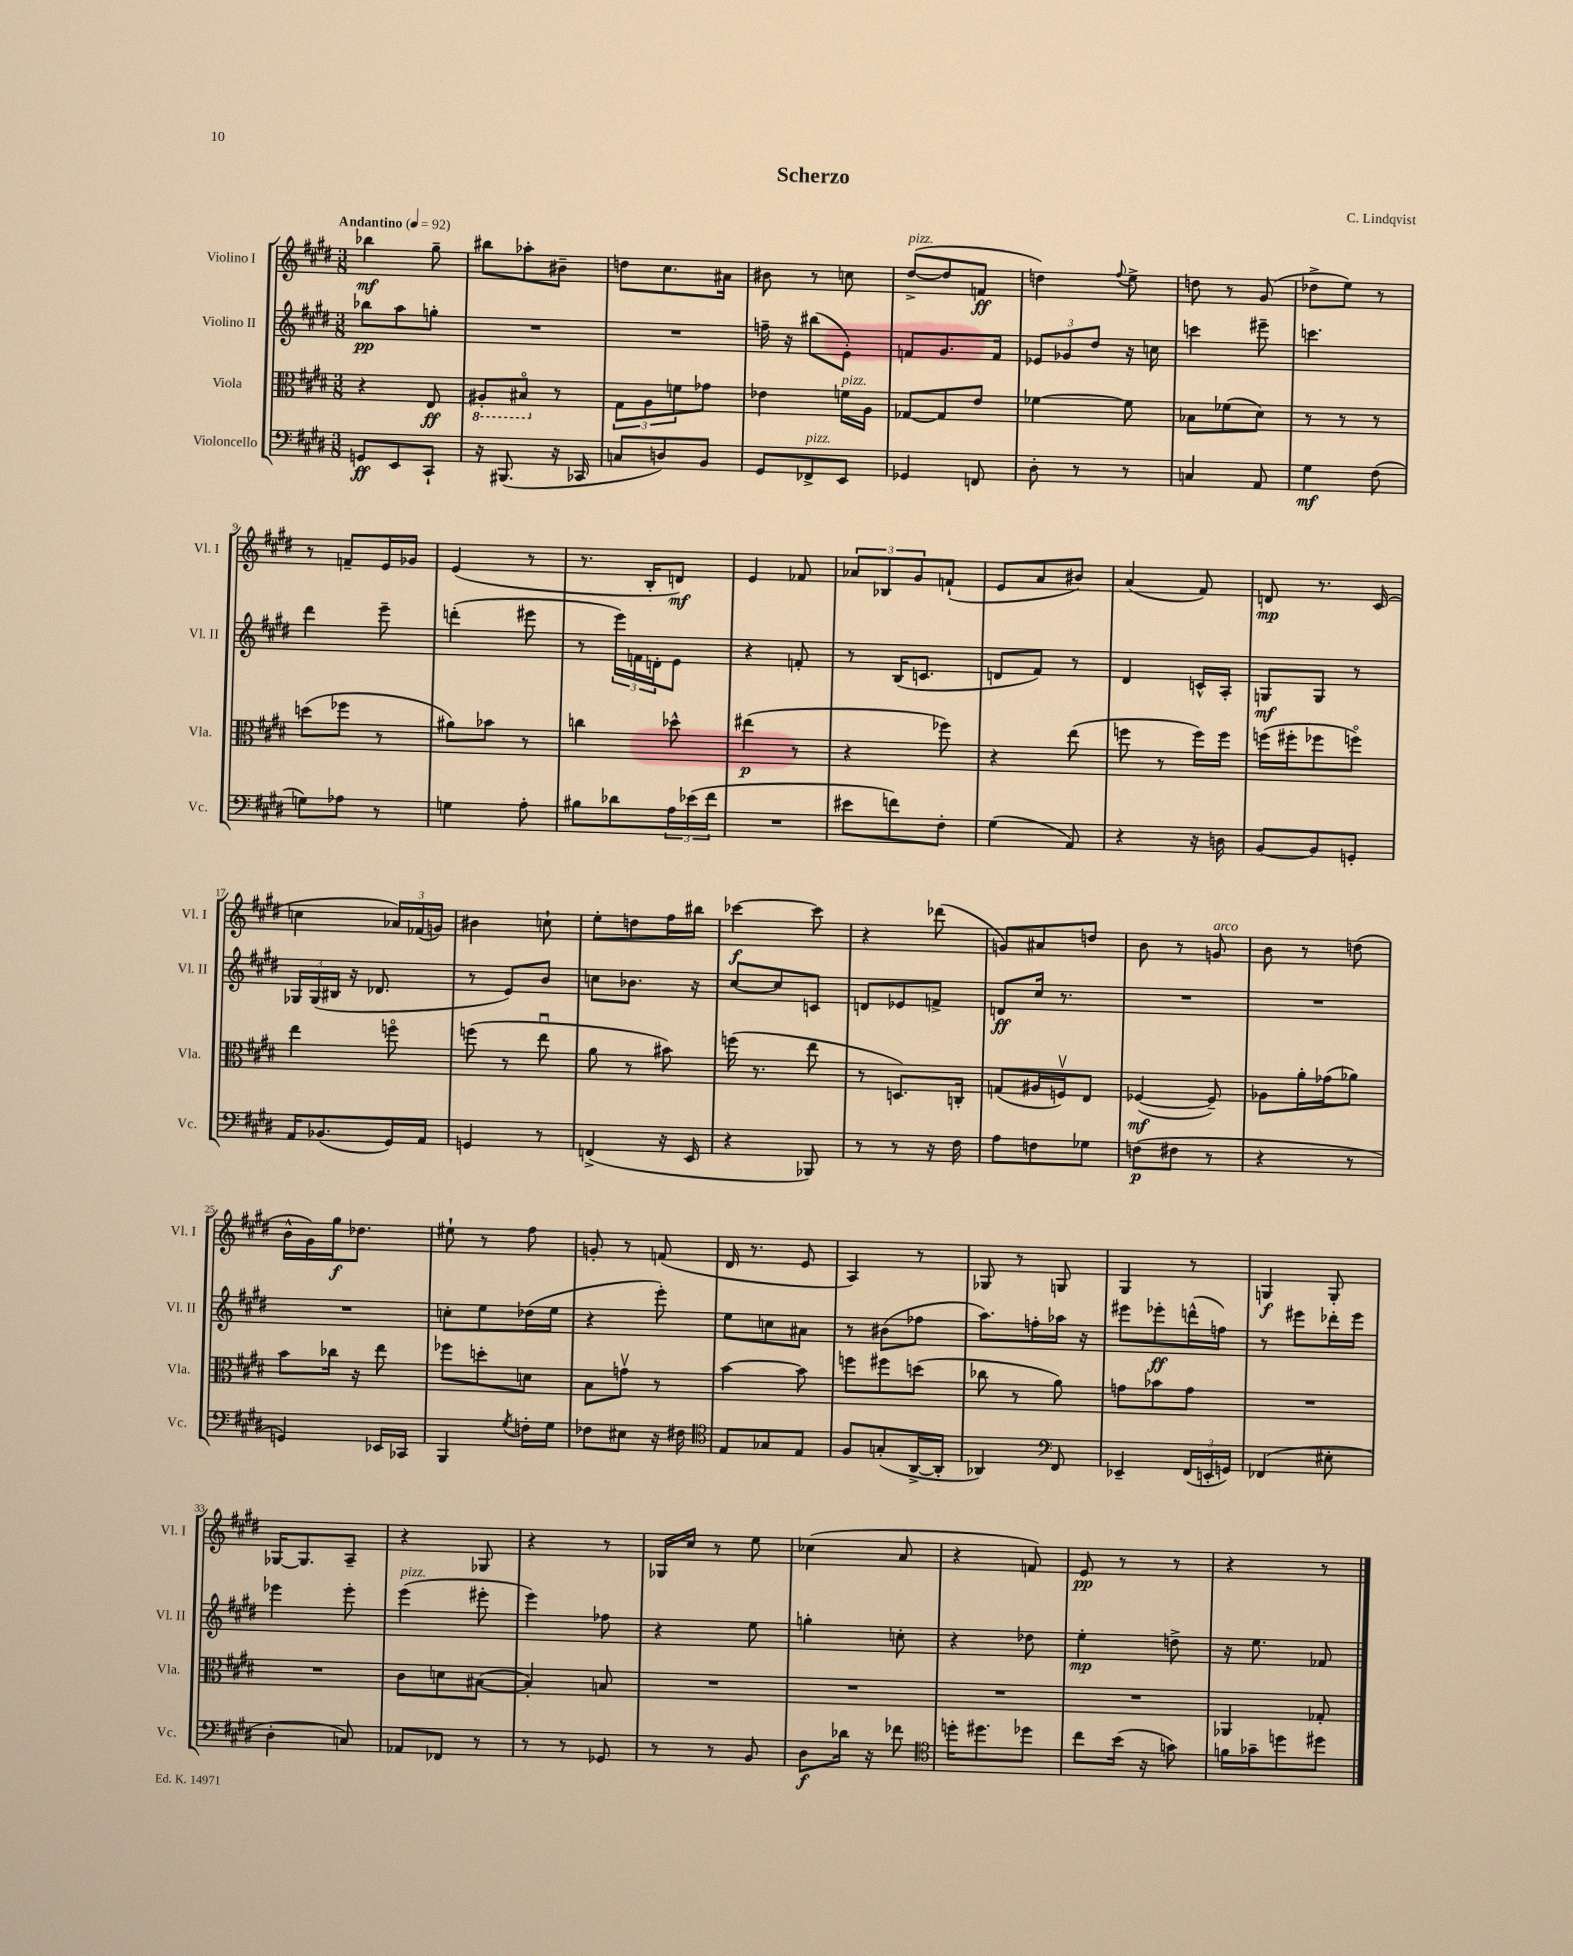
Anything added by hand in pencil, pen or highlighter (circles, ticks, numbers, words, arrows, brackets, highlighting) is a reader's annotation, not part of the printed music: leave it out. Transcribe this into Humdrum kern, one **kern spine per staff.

**kern	**kern	**kern	**kern
*staff4	*staff3	*staff2	*staff1
*clefF4	*clefC3	*clefG2	*clefG2
*k[f#c#g#d#]	*k[f#c#g#d#]	*k[f#c#g#d#]	*k[f#c#g#d#]
*M3/8	*M3/8	*M3/8	*M3/8
*MM92	*MM92	*MM92	*MM92
8GG/L	4r	8bb-\L	4bb-\
8EE/	.	8aa\	.
8CC#`/J	8E/	8gg'\J	8gg#~\
=	=	=	=
16r	8AA#'/L	4.r	8bb#\L
(8.BBB#/	.	.	.
.	8BB#o/J	.	8aa-'\
16r	8r	.	8b#~\J
16CC-/	.	.	.
=	=	=	=
8C/L	12G#\L	4.r	8dd\L
.	12A\	.	.
8D/)	.	.	8.cc#\
.	12f\	.	.
8BB/J	8g-\J	.	.
.	.	.	16a#\Jk
=	=	=	=
8GG#/L	4e-\	16ff~\	8b#\
.	.	16r	.
8FF-^/	.	(8bb#\L	8r
8EE/J	16f\LL	8e'\J)	8cc\
.	16A\JJ	.	.
=	=	=	=
4GG-/	[8G-/L	8f/L	([8dd#^/L
.	8G-/]	8.g#/	8dd#/]
8FF/	8e/J	.	8f/J
.	.	16f/Jk	.
=	=	=	=
8D#'\	[4f-\	12e-/L	4dd\)
.	.	12g-/	.
8r	.	.	.
.	.	12dd#/J	.
.	.	.	8qqff#/
8r	8f-\]	16r	8ee^\
.	.	16cc\	.
=	=	=	=
4C/	8B-\L	4ccc\	8dd\
.	(8f-\	.	8r
8AA/	8d#\J)	8eee#~\	(8g#/
=	=	=	=
4G#\	8r	4.ccc\	8dd-^\L
.	8r	.	8ee\J)
(8F#\	8r	.	8r
=	=	=	=
8G\L)	(8dd\L	4ddd#\	8r
8A-\J	8ff-\J	.	8f~/L
8r	8r	8eee~\	16e/L
.	.	.	16g-/JJ
=	=	=	=
4G\	8a#\L)	(4ddd'\	(4e/
.	8b-\J	.	.
8A'\	8r	8eee#\	8r
=	=	=	=
8B#\L	4cc\	8r	8.r
8d-\	.	24eee\LL)	.
.	.	24f\	.
.	.	.	16B'/LK
.	.	24d'\J	.
24A\L	8dd-^^\	8e\J	8d/J)
(24e-\	.	.	.
24f#\JJ	.	.	.
=	=	=	=
4.r	(4ee#\	4r	4e/
.	8r	8f'/	8f-/
=	=	=	=
8e#\L	4r	8r	12a-/L
.	.	.	12B-/
8f\)	.	(16B/LK	.
.	.	.	12g#/
.	.	8.c/J	.
8F#'\J	8ff-\)	.	(8f`/J
=	=	=	=
(4G#\	4r	8d/L	8e/L
.	.	8f#/J)	8a/
8AA/)	(8ee\	8r	8b#/J)
=	=	=	=
4r	8ff\	4d#/	(4a/
.	8r	.	.
16r	16ff\LL)	16c^^/LL	8f#/)
16D\	16ff\JJ	16A'/JJ	.
=	=	=	=
[8BB/L	(16ff\LL	8G/L	8d/
.	16ff#'\J	.	.
8BB/]	8ff-\	8G/J	8.r
8GG'/J	8ffo\J)	8r	.
.	.	.	(16c#/
=	=	=	=
16AA/LK	4ee\	24G-/LL	4cc\
.	.	(24G-/	.
(8.BB-/	.	.	.
.	.	24B#/JJ	.
.	.	16r	.
.	.	8.d-/	.
16GG#/L)	8ffo\	.	24a-/LL)
.	.	.	(24f-/
16AA/JJ	.	.	.
.	.	.	24g/JJ)
=	=	=	=
4GG/	(8ff\	8r	4b#\
.	8r	8e/L)	.
8r	8eeu\	8b/J	8cc`\
=	=	=	=
(4FF^/	8a\	8cc\L	8ee'\L
.	8r	8.b-\J	8dd\
16r	8b#\)	.	16ff#\L
16EE/	.	16r	16bb#\JJ
=	=	=	=
4r	(16ff\	[8cc#/L	[4ccc-\
.	8.r	.	.
.	.	8cc#/]	.
8BBB-/)	8ee\	8c/J	8ccc-\]
=	=	=	=
8r	8r	8d/L	4r
8r	8.D/L)	8e-/	.
16r	.	8f^/J	(8ddd-\
16F#\	16C'/Jk	.	.
=	=	=	=
8A\L	(8G/L	8d/L	8g/L)
8F\	16A#/L	16cc#/Jk	8a#/
.	16Fv/J)	8.r	.
8G-\J	8E/J	.	8dd/J
=	=	=	=
(8F\L	([4F-/	4.r	8b\
8F#\J	.	.	8r
8r	8F-~/])	.	8g/
=	=	=	=
4r	8A-\L	4.r	8b\
.	16a'\L	.	8r
.	(16g-\J	.	.
8r	8a-\J)	.	(8dd\
=	=	=	=
4GG/)	8b\L	4.r	16b^^\LL
.	.	.	16g#\)
.	16cc-\Jk	.	16gg#\J
.	16r	.	8.dd-\J
16EE-/LL	8ee\	.	.
16CC-/JJ	.	.	.
=	=	=	=
4BBB/	8ff-\L	8cc'\L	8ee#`\
.	8dd'\	8ee\	8r
8qG#/	.	.	.
16F'\LL	8d\J	(16dd-\L	8ff#\
16G#\JJ	.	16ee\JJ	.
=	=	=	=
8F-\L	8B\L	4r	8g'/
8E#\J	8gv\J	.	8r
16r	8r	8eee'\)	(8f/
16F#\	.	.	.
=	=	=	=
*clefC4	*	*	*
8E/L	[4b\	8ee\L	16d#/
.	.	.	8.r
8G-/	.	8cc\	.
8E/J	8b\]	8a#\J	8e/
=	=	=	=
8F#/L	8ff\L	8r	4A/)
(8G'/	8ff#\	(8b#\L	.
[16AA^/L	(8dd\J	8ff-\J	8r
16AA'/]JJ	.	.	.
=	=	=	=
4AA-/)	8cc-\	8.aa\L)	8G-/
.	8r	.	8r
.	.	16ff'\L	.
*clefF4	*	*	*
8FF#/	8a\)	16aa-\JJ	8G/
.	.	16r	.
=	=	=	=
4EE-~/	8g\L	8eee#\L	4G#/
.	8b-\	8eee-'\	.
(24FF#/LL	8g\J	(16ddd^^\L	8r
24EE'/	.	.	.
.	.	16ff\JJ)	.
24GG/JJ)	.	.	.
=	=	=	=
(4FF-/	4.r	8r	4G/
.	.	8eee#\L	.
8E#'\	.	16ddd-'\L	8G'/
.	.	16eee#\JJ	.
=	=	=	=
4D#'\	4.r	4eee-\	[16G-/LK
.	.	.	8.G-/]
8C/)	.	8eee-'\	8A~/J
=	=	=	=
8AA-/L	8c#\L	(4eee\	4r
8FF-/J	8d\	.	.
8r	([8B#\J	8eee#'\	8G-/
=	=	=	=
8r	4B#'/])	4eee\)	4r
8r	.	.	.
8GG-/	8B/	8ff-\	8r
=	=	=	=
8r	4.r	4r	16G-/LL
.	.	.	16cc#/JJ
8r	.	.	8r
8BB/	.	8ee\	8ee\
=	=	=	=
8D#\L	4.r	4gg'\	(4cc-\
16d-\Jk	.	.	.
16r	.	.	.
8f-\	.	8cc'\	8a/
=	=	=	=
*clefC4	*	*	*
16dd'\LK	4.r	4r	4r
8.dd#\	.	.	.
8dd-\J	.	8dd-\	8f/)
=	=	=	=
8cc#\L	4.r	4ee'\	8e/
(16b\Jk	.	.	8r
16r	.	.	.
8g\)	.	8dd^\	8r
=	=	=	=
16f\LL	4AA-/	16r	4r
16g-~\J	.	8.ee\	.
8dd\	.	.	.
8dd#\J	8G-'/	8f-/	8r
==	==	==	==
*-	*-	*-	*-
